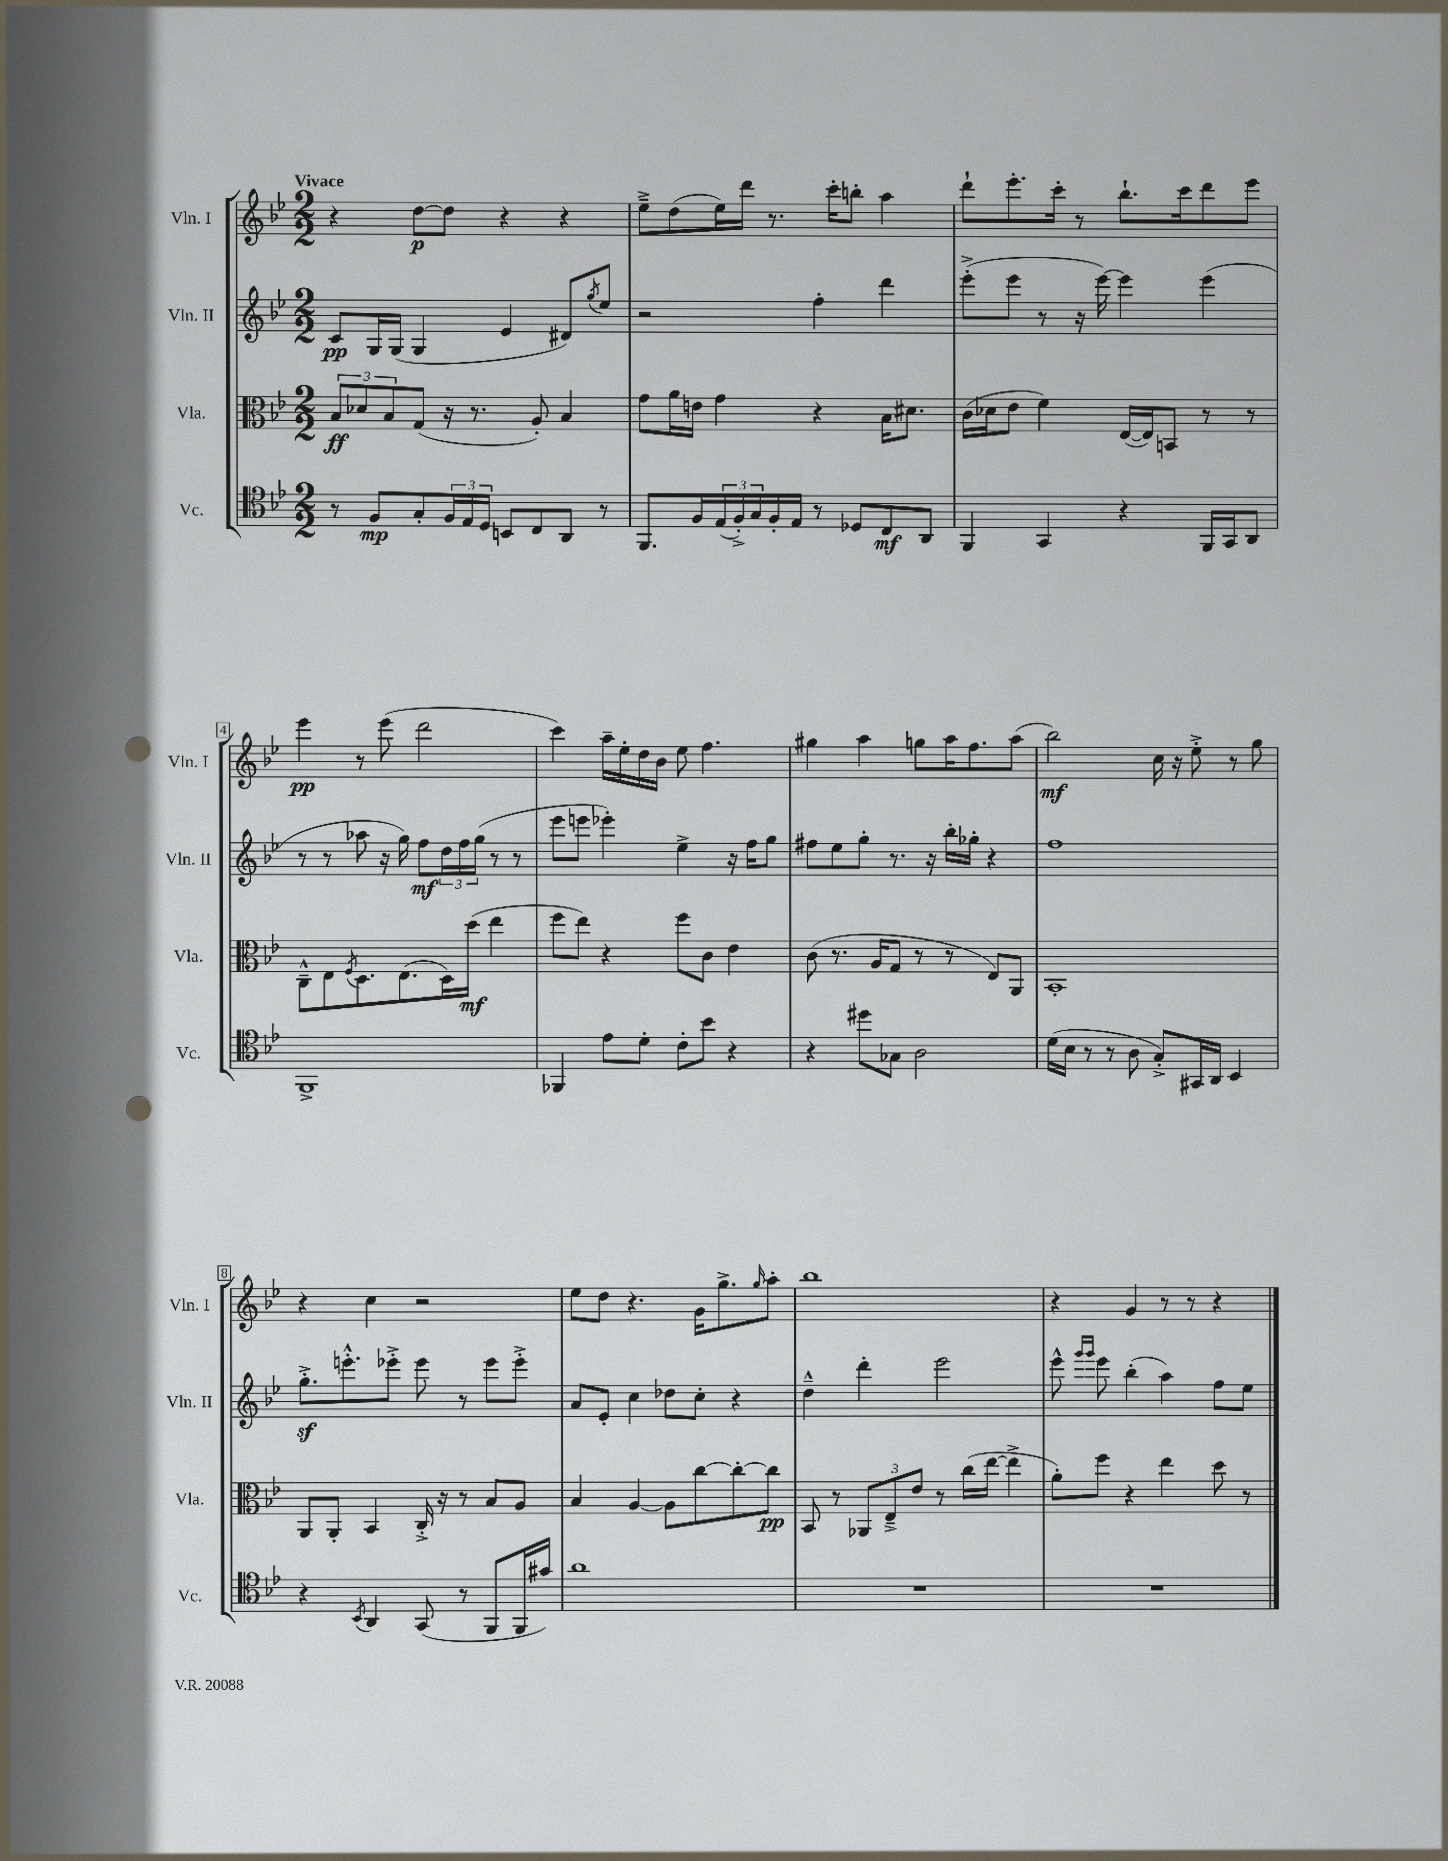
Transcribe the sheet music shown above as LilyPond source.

<<
\new StaffGroup <<
\new Staff = "s0" \with { instrumentName = "Vln. I" shortInstrumentName = "Vln. I" } {
    \clef treble \key bes \major \numericTimeSignature \time 2/2 \tempo "Vivace"
    r4 d''8~\p d''8 r4 r4 |
    ees''8---> d''8( ees''16) d'''16 r8. c'''16-. b''8-. a''4 |
    d'''8-! ees'''8.-. c'''16-. r8 bes''8.-! c'''16 d'''8 ees'''8 |
    ees'''4\pp r8 ees'''8( d'''2 |
    c'''4) a''16-- ees''16-. d''16 bes'16 ees''8 f''4. |
    gis''4 a''4 g''8 a''16 f''8. a''8( |
    bes''2\mf) c''16 r16 ees''8-.-> r8 g''8 |
    r4 c''4 r2 |
    ees''8 d''8 r4. g'16 g''8.-> \grace { g''16 } a''8-. |
    bes''1 |
    r4 g'4 r8 r8 r4 \bar "|." |
}
\new Staff = "s1" \with { instrumentName = "Vln. II" shortInstrumentName = "Vln. II" } {
    \clef treble \key bes \major \numericTimeSignature \time 2/2
    c'8\pp g16 g16( g4 ees'4 dis'8) \acciaccatura { g''8 } ees''8 |
    r2 f''4-. d'''4 |
    ees'''8-.->( ees'''8 r8 r16 ees'''16~) ees'''4 ees'''4( |
    r8 r8 aes''8 r16 g''16) f''8\mf \tuplet 3/2 { d''16 f''16 g''16( } r8 r8 |
    ees'''8 e'''8 ees'''4-.) ees''4-> r16 f''16 g''8 |
    fis''8 ees''8 g''8-. r8. r16 bes''16-. ges''16-. r4 |
    f''1 |
    g''8.-.->\sf e'''8.-.-^ ees'''8-.-> ees'''8 r8 ees'''8 ees'''8-.-> |
    a'8 ees'8-. c''4 des''8 c''8-. r4 |
    d''4---^ d'''4-. ees'''2 |
    ees'''8-^ \grace { g'''16 g'''16 } ees'''8 bes''4-.( a''4) f''8 ees''8 \bar "|." |
}
\new Staff = "s2" \with { instrumentName = "Vla." shortInstrumentName = "Vla." } {
    \clef alto \key bes \major \numericTimeSignature \time 2/2
    \tuplet 3/2 { bes8\ff des'8 bes8 } g8( r16 r8. a8-.) bes4 |
    g'8 a'16 e'16 g'4 r4 bes16 dis'8. |
    c'16( des'16 ees'8 f'4) ees16~( ees16) b,8 r8 r8 |
    c8---^ ees8 \acciaccatura { f8 } d8. ees8.( d16) d''16\mf( ees''4 |
    f''8 ees''8) r4 f''8 c'8 ees'4 |
    c'8( r8. a16 g8 r8 r8 ees8) a,8 |
    bes,1-. |
    a,8 a,8-. bes,4 c16-.-> r16 r8 bes8 a8 |
    bes4 a4~ a8 c''8~ c''8~-. c''8\pp |
    bes,8 r8 \tuplet 3/2 { aes,8 ees8---> ees'8 } r8 c''16( ees''16~ ees''4-> |
    a'8-.) f''8 r4 ees''4 d''8 r8 \bar "|." |
}
\new Staff = "s3" \with { instrumentName = "Vc." shortInstrumentName = "Vc." } {
    \clef tenor \key bes \major \numericTimeSignature \time 2/2
    r8 f8\mp g8-. \tuplet 3/2 { f16 ees16 d16 } b,8 c8 a,8 r8 |
    f,8. f16 \tuplet 3/2 { ees16( f16-.->) g16 } f16-. ees16 r8 des8 c8\mf a,8 |
    f,4 g,4 r4 f,16 g,16 a,8 |
    f,1-> |
    fes,4 ees'8 d'8-. c'8-. bes'8 r4 |
    r4 dis''8 ges8 a2 |
    d'16( bes16 r8 r8 a8 g8-.->) gis,16 a,16 bes,4 |
    r4 \acciaccatura { bes,8 } a,4 g,8( r8 f,8 f,16 gis'16) |
    a'1 |
    R1 |
    R1 \bar "|." |
}
>>
>>
\layout { \context { \Score \override BarNumber.stencil = #(make-stencil-boxer 0.1 0.3 ly:text-interface::print) } }
